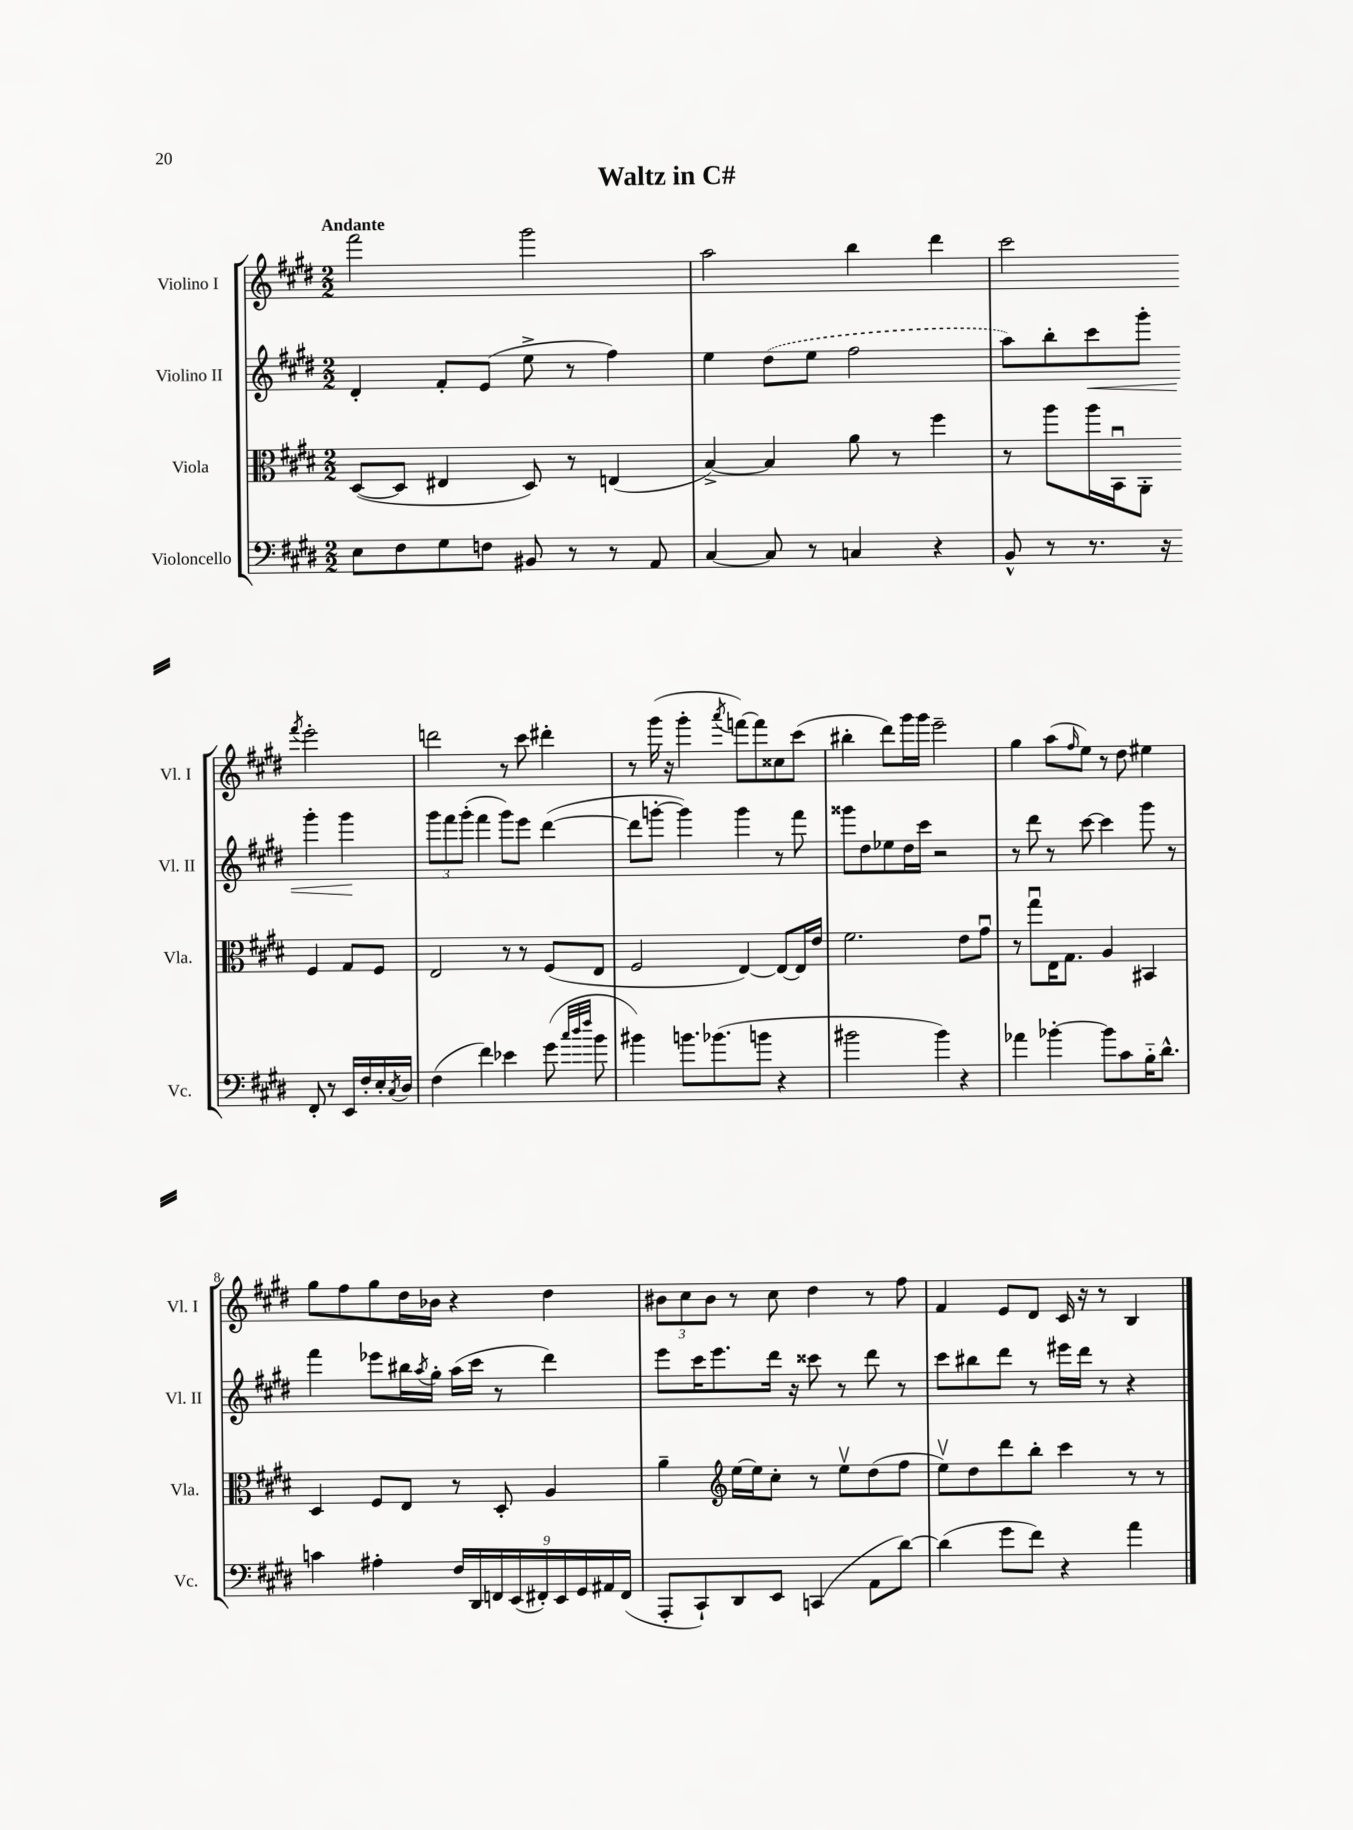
\header { title = "Waltz in C#" }
<<
\new StaffGroup <<
\new Staff = "s0" \with { instrumentName = "Violino I" shortInstrumentName = "Vl. I" } {
    \clef treble \key e \major \numericTimeSignature \time 2/2 \tempo "Andante"
    fis'''2 gis'''2 |
    a''2 b''4 dis'''4 |
    cis'''2 \acciaccatura { fis'''8 } e'''2-. |
    d'''2 r8 cis'''8 dis'''4-. |
    r8 gis'''16( r16 gis'''4-. \acciaccatura { a'''8 } f'''8~) f'''8 cisis''8 cis'''8( |
    bis''4-. dis'''8) gis'''16 gis'''16 e'''2-- |
    gis''4 a''8( \grace { fis''16 } e''8) r8 dis''8 eis''4 |
    gis''8 fis''8 gis''8 dis''16 bes'16 r4 dis''4 |
    \tuplet 3/2 { bis'8 cis''8 bis'8 } r8 cis''8 dis''4 r8 fis''8 |
    fis'4 e'8 dis'8 cis'16 r16 r8 b4 \bar "|." |
}
\new Staff = "s1" \with { instrumentName = "Violino II" shortInstrumentName = "Vl. II" } {
    \clef treble \key e \major \numericTimeSignature \time 2/2
    dis'4-. fis'8-. e'8( e''8-> r8 fis''4) |
    e''4 \once \slurDashed dis''8( e''8 fis''2 |
    a''8) b''8-. cis'''8\< gis'''8-. gis'''4-. gis'''4\! |
    \tuplet 3/2 { gis'''8 fis'''8 gis'''8-.( } fis'''4 gis'''8) e'''8 dis'''4~( |
    dis'''8 g'''8~-. g'''4) g'''4 r8 fis'''8 |
    gisis'''8 dis''8 ees''8 dis''16 cis'''16 r2 |
    r8 dis'''8 r8 cis'''8~ cis'''4 gis'''8 r8 |
    fis'''4 ees'''8 bis''16 \acciaccatura { a''8 } gis''16-. a''16( cis'''16 r8 dis'''4) |
    e'''8 cis'''16 e'''8. dis'''16 r16 cisis'''8 r8 dis'''8 r8 |
    cis'''8 bis''8 dis'''8 r8 eis'''16 dis'''16 r8 r4 \bar "|." |
}
\new Staff = "s2" \with { instrumentName = "Viola" shortInstrumentName = "Vla." } {
    \clef alto \key e \major \numericTimeSignature \time 2/2
    dis8~( dis8 eis4 dis8) r8 e4( |
    b4~->) b4 a'8 r8 fis''4 |
    r8 a''8 a''16 b,16\downbow a,8-. fis4 gis8 fis8 |
    e2 r8 r8 fis8( e8 |
    fis2 e4~) e8~ e16 e'16 |
    fis'2. e'8 gis'8\downbow |
    r8 gis''8\downbow e16 gis8. a4 bis,4 |
    dis4 fis8 e8 r8 dis8-. a4 |
    a'4-- \clef treble e''16~ e''16 cis''8-. r8 e''8\upbow dis''8( fis''8 |
    e''8\upbow) dis''8 dis'''8 b''8-. cis'''4 r8 r8 \bar "|." |
}
\new Staff = "s3" \with { instrumentName = "Violoncello" shortInstrumentName = "Vc." } {
    \clef bass \key e \major \numericTimeSignature \time 2/2
    e8 fis8 gis8 f8 bis,8 r8 r8 a,8 |
    cis4~ cis8 r8 c4 r4 |
    b,8-^ r8 r8. r16 fis,8-. r8 e,16 fis16-. e16-. \acciaccatura { cis8 } dis16 |
    fis4( fis'4) ees'4 gis'8( \grace { cis''32 dis''32 fis''32 } b'8 |
    bis'4) b'8. bes'8.( b'8 r4 |
    bis'2 bis'4) r4 |
    aes'4 bes'4~-. bes'8 cis'8 b16-_ dis'8.-^ |
    c'4 ais4-. \tuplet 9/8 { fis16 dis,16 f,16 e,16( fis,16-.) e,16 gis,16 ais,16 fis,16( } |
    a,,8-. cis,8-!) dis,8 e,8 c,4( a,8 dis'8~) |
    dis'4( gis'8 fis'8) r4 a'4 \bar "|." |
}
>>
>>
